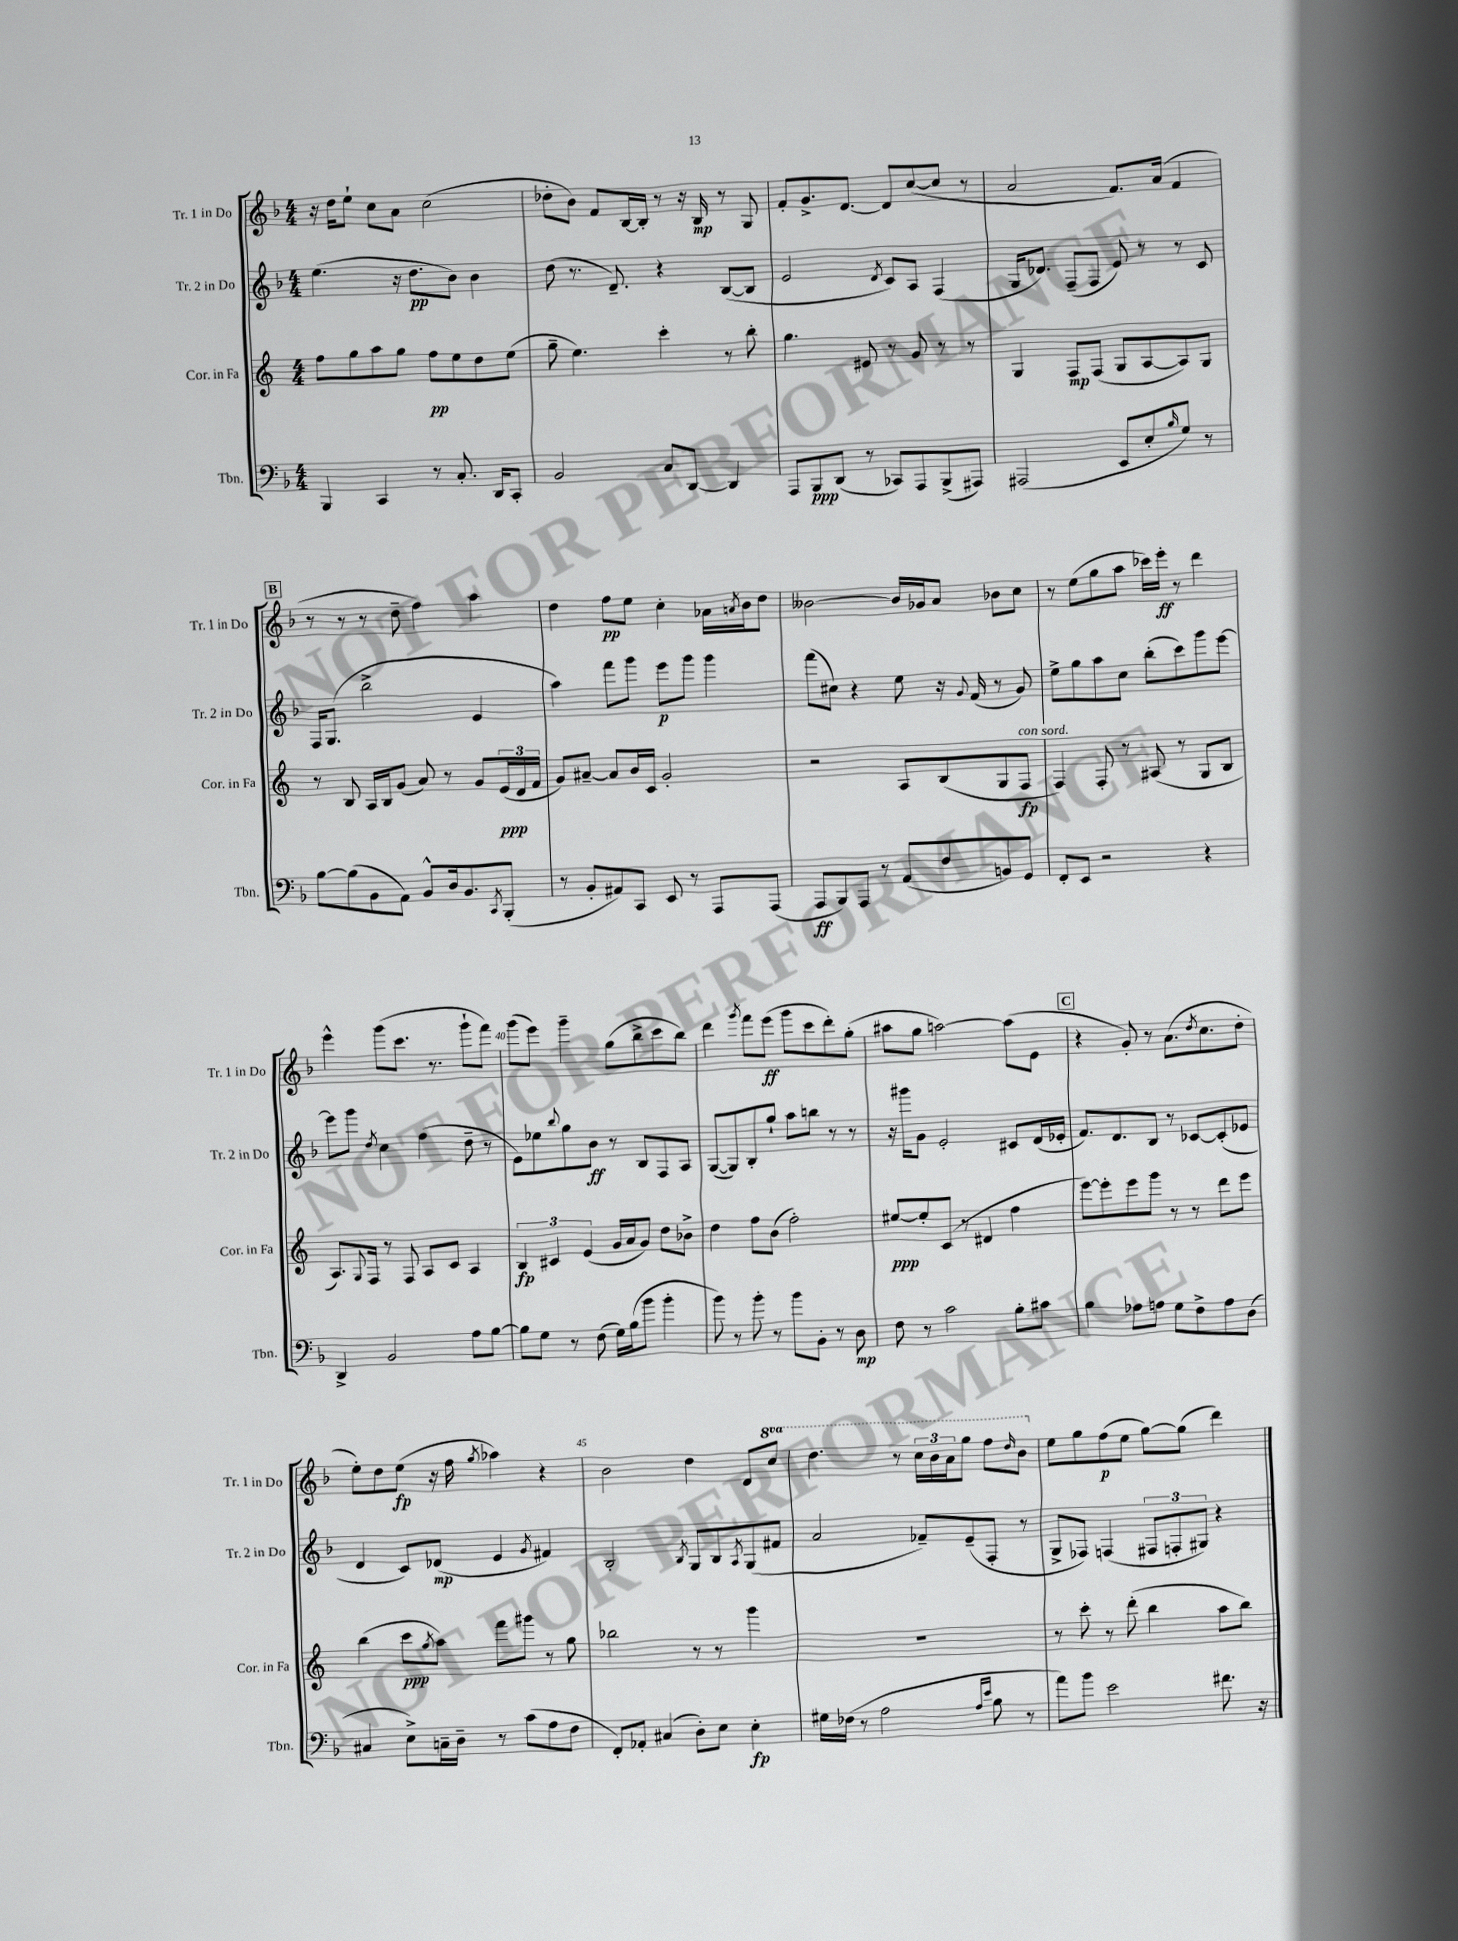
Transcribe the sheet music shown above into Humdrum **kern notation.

**kern	**dynam	**kern	**dynam	**kern	**dynam	**kern	**dynam
*part4	*part4	*part3	*part3	*part2	*part2	*part1	*part1
*staff4	*staff4	*staff3	*staff3	*staff2	*staff2	*staff1	*staff1
*I"Tbn.	*	*I"Cor. in Fa	*	*I"Tr. 2 in Do	*	*I"Tr. 1 in Do	*
*I'Tbn.	*	*I'Cor. in Fa	*	*I'Tr. 2 in Do	*	*I'Tr. 1 in Do	*
*clefF4	*	*clefG2	*	*clefG2	*	*clefG2	*
*k[b-]	*	*k[]	*	*k[b-]	*	*k[b-]	*
*M4/4	*	*M4/4	*	*M4/4	*	*M4/4	*
=31	=31	=31	=31	=31	=31	=31	=31
4BBB-/	.	8ff\L	.	(4.ee\	.	16r	.
.	.	.	.	.	.	16dd\KL	.
.	.	8gg\	.	.	.	8ee`\J	.
4CC/	.	8aa\	.	.	.	8cc\L	.
.	.	8gg\J	.	16r	.	8a\J	.
.	.	.	.	8.dd\L	pp	.	.
8r	.	8ff\L	pp	.	.	(2cc\	.
8.C'/	.	8ee\	.	8b-\J)	.	.	.
.	.	8dd\	.	4b-\	.	.	.
16DD/KL	.	.	.	.	.	.	.
8CC'/J	.	(8ee\J	.	.	.	.	.
=32	=32	=32	=32	=32	=32	=32	=32
2BB-/	.	8gg~\	.	(8dd\	.	8dd-X'\L	.
.	.	4.ee\)	.	8.r	.	8b-\J)	.
.	.	.	.	.	.	8f/L	.
.	.	.	.	8.d~/)	.	.	.
.	.	.	.	.	.	[16B-/L	.
.	.	.	.	.	.	16B-'/JJ]	.
8C/L	.	4ccc'\	.	4r	.	8r	.
[8DD/J	.	.	.	.	.	16r	.
.	.	.	.	.	.	16B-/	mp
4DD/]	.	8r	.	([8B-/L	.	8r	.
.	.	8bb'\	.	8B-/J]	.	8G/	.
=33	=33	=33	=33	=33	=33	=33	=33
8AAA/L	.	4.gg\	.	2e/	.	8f'/L	.
8BBB-/	ppp	.	.	.	.	8.g^/	.
(8DD/J	.	.	.	.	.	.	.
.	.	.	.	.	.	[8.d/J	.
8r	.	8e#X/	.	.	.	.	.
.	.	.	.	8qd/	.	.	.
8CC-X/L)	.	8r	.	8c/L)	.	8d/L]	.
8AAA/	.	8g/	.	8A/J	.	([8cc/	.
(8BBB-^/	.	8r	.	(4F/	.	8cc/J]	.
8AAA#X/J)	.	8r	.	.	.	8r	.
=34	=34	=34	=34	=34	=34	=34	=34
(2AAA#X/	.	4G/	.	16G/KL	.	2a/	.
.	.	.	.	8.d-X/J)	.	.	.
.	.	8F/L	mp	(8F~/L	.	.	.
.	.	(8F/J	.	8F/J	.	.	.
8EE/L	.	8G/L	.	8e/)	.	8.f/L)	.
8E'/	.	[8A/	.	8r	.	.	.
.	.	.	.	.	.	(16a/Jk	.
16qqB-/	.	.	.	.	.	.	.
8G/J)	.	8A/])	.	8r	.	4f/	.
8r	.	8G/J	.	8c/	.	.	.
!!LO:LB:g=z
!!LO:REH:place=s1:t=B
=35	=35	=35	=35	=35	=35	=35	=35
[8B-\L	.	8r	.	16F/KL	.	8r	.
.	.	.	.	(8.G/J	.	.	.
(8B-\]	.	8B/	.	.	.	8r	.
8BB-\	.	16A/LL	.	2bb-^\	.	8r	.
.	.	16B/J	.	.	.	.	.
8AA\J)	.	(8g/J	.	.	.	8dd~\	.
8BB-^^/L	.	8a/)	.	.	.	4ff\)	.
16D/k	.	8r	.	.	.	.	.
8.BB-/	.	.	.	.	.	.	.
.	.	8g/L	.	4e/	.	4aa\	.
8qCC/	.	.	.	.	.	.	.
(8BBB-'/J	.	(24e/L	ppp	.	.	.	.
.	.	24d/	.	.	.	.	.
.	.	24f/JJ	.	.	.	.	.
=36	=36	=36	=36	=36	=36	=36	=36
8r	.	8g/L)	.	4aa\)	.	4dd\	.
8BB-'/L	.	[8a#X~/J	.	.	.	.	.
8AA#X/)	.	8a#/L]	.	8fff\L	.	8ff\L	pp
8CC/J	.	16b/L	.	8ggg\J	.	8ee\J	.
.	.	16c/JJ	.	.	.	.	.
8EE/	.	2g'/	.	8eee\L	p	4cc'\	.
8r	.	.	.	8ggg\J	.	.	.
8AAA/L	.	.	.	4ggg\	.	16a-X\LL	.
.	.	.	.	.	.	8qan/	.
.	.	.	.	.	.	16b-\J	.
(8AAA/J	.	.	.	.	.	8dd\J	.
=37	=37	=37	=37	=37	=37	=37	=37
8AAA/L	ff	2r	.	(8fff\L	.	[2b--X\	.
8BBB-/)	.	.	.	8cc#X\J)	.	.	.
8AAA/J	.	.	.	4r	.	.	.
8r	.	.	.	.	.	.	.
(8AA/L	.	8A/L	.	8ee\	.	16b--/LL]	.
.	.	.	.	.	.	16g-X/J	.
8F/	.	(8B/	.	16r	.	8a/J	.
.	.	.	.	8qqg/	.	.	.
.	.	.	.	(16f/	.	.	.
8BBn/)	.	8G/	.	8r	.	8b-X\L	.
!	!	!LO:TX:a:i:t=con sord.	!	!	!	!	!
8GG/J	.	8F/J	fp	8g/)	.	8cc\J	.
=38	=38	=38	=38	=38	=38	=38	=38
8FF'/L	.	4F/)	.	8ee^\L	.	8r	.
8EE/J	.	.	.	8gg\	.	(8ee\L	.
2r	.	8F'/	.	8aa\	.	8gg\	.
.	.	8r	.	8cc\J	.	8aa\J	.
.	.	(8A#X/	.	(8bb-'\L	.	16ccc-X\LL)	.
.	.	.	.	.	.	16eee'\JJ	ff
.	.	8r	.	8ccc\)	.	8r	.
4r	.	8G/L	.	8ggg\	.	4ddd\	.
.	.	8B/J	.	[8eee\J	.	.	.
!!LO:LB:g=z
=39	=39	=39	=39	=39	=39	=39	=39
4DD^/	.	8.A/L)	.	8eee\L]	.	4eee^^\	.
.	.	.	.	8ggg\J	.	.	.
.	.	8qqG/	.	.	.	.	.
.	.	16F/Jk	.	.	.	.	.
.	.	.	.	8qdd/	.	.	.
2BB-/	.	8r	.	4cc\	.	(8ggg\L	.
.	.	8F/	.	.	.	8.ccc\J	.
.	.	8A/L	.	(4ff\	.	.	.
.	.	.	.	.	.	8.r	.
.	.	8c/J	.	.	.	.	.
8A\L	.	4A/	.	8dd~\	.	8ggg`\L	.
[8B-\J	.	.	.	8r	.	8fff\J)	.
=40	=40	=40	=40	=40	=40	=40	=40
8B-\L]	.	6B/	fp	8e\L)	.	(8ggg\L	.
8G\J	.	.	.	8ee-X\	.	8eee\J)	.
.	.	6c#X/	.	.	.	.	.
.	.	.	.	8qqbb-/	.	.	.
8r	.	.	.	8gg\	.	4ggg~\	.
.	.	(6e/	.	.	.	.	.
(8F\	.	.	.	8b-\J	ff	.	.
16G\LL)	.	16g/LL	.	8r	.	(8gg\L	.
(16B-\J	.	16a/J	.	.	.	.	.
8b-\J	.	8g/J)	.	8B-/L	.	8bb-^\	.
4b-'\	.	8dd\L	.	8F/	.	8ccc\	.
.	.	8b-X^\J	.	8A/J	.	8bb-\J)	.
=41	=41	=41	=41	=41	=41	=41	=41
8b-\)	.	4dd\	.	([8G/L	.	4ddd\	.
8r	.	.	.	8G/])	.	.	.
.	.	.	.	.	.	8qggg/	.
8b-'\	.	8ff\L	.	8B-'/	.	8fff\L	.
8r	.	(8b\J	.	8gg`/J	.	(8eee\J	ff
8b-\L	.	2ff'\)	.	8aa\L	.	8ggg\L	.
8BB-'\J	.	.	.	8bbn\J	.	8ccc\	.
8r	.	.	.	8r	.	8ddd'\)	.
8D\	mp	.	.	8r	.	(8gg'\J	.
=42	=42	=42	=42	=42	=42	=42	=42
8F\	.	[8ee#X/L	ppp	16r	.	8aa#X\L	.
.	.	.	.	16ggg#X\KL	.	.	.
8r	.	8ee#'/]	.	8g\J	.	8gg\J	.
2c\	.	(8c/J	.	2e'/	.	[2aan\)	.
.	.	8r	.	.	.	.	.
.	.	4d#X/	.	.	.	.	.
8B-'\L	.	4ff\	.	8c#X/L	.	(8aa\L]	.
8c#X\J	.	.	.	(16d/L	.	8e\J	.
.	.	.	.	16e-X'/JJ	.	.	.
!!LO:REH:place=s1:t=C
=43	=43	=43	=43	=43	=43	=43	=43
4B-\	.	[8eee\L)	.	8.f/L)	.	4r	.
.	.	8eee'\]	.	.	.	.	.
.	.	.	.	8.d/	.	.	.
8A-X\L	.	8eee\	.	.	.	8g'/)	.
8An\J	.	8ggg\J	.	8B-/J	.	8r	.
8G\L	.	8r	.	8r	.	(8.a\L	.
8F^\	.	8r	.	[8c-X/L	.	.	.
.	.	.	.	.	.	8qdd/	.
.	.	.	.	.	.	8.cc\	.
8A\	.	8ddd\L	.	(8c-'/]	.	.	.
(8D\J	.	8eee\J	.	8e-X/J	.	8dd'\J	.
!!LO:LB:g=z
=44	=44	=44	=44	=44	=44	=44	=44
4C#X/	.	(4bb\	.	4d/	.	8ee'\L)	.
.	.	.	.	.	.	8dd\	.
8E^\L)	.	8ccc\L	ppp	8c/L)	.	(8ee\J	fp
.	.	8qgg/	.	.	.	.	.
16Cn~\L	.	8aa\J)	.	(8d-X/J	mp	16r	.
16D~\JJ	.	.	.	.	.	16ff\	.
.	.	.	.	.	.	8qgg/	.
8r	.	8fff\L	.	4e/	.	4aa-X\)	.
(8c\L	.	8ggg#X\J	.	.	.	.	.
.	.	.	.	8qg/	.	.	.
8A\	.	8r	.	4f#X/)	.	4r	.
8F\J	.	8gg\	.	.	.	.	.
=45	=45	=45	=45	=45	=45	=45	=45
8FF'/L)	.	2bb-X\	.	2B-'/	.	2b-\	.
8AA-X'/J	.	.	.	.	.	.	.
(4C#X/	.	.	.	.	.	.	.
.	.	.	.	8qB-/	.	.	.
8D'\L)	.	8r	.	8G/L	.	4dd\	.
8E\J	.	8r	.	8B-/	.	.	.
.	.	.	.	8qA/	.	.	.
4E'\	fp	4ggg\	.	(8G/	.	8d/L	.
*	*	*	*	*	*	*8va	*
.	.	.	.	8f#X/J	.	8ccc/J	.
=46	=46	=46	=46	=46	=46	=46	=46
16G#X\LL	.	1r	.	2a/	.	4.ddd\	.
(16F-X\JJ	.	.	.	.	.	.	.
8r	.	.	.	.	.	.	.
2A\	.	.	.	.	.	.	.
.	.	.	.	.	.	8r	.
.	.	.	.	8f-X~/L)	.	24ccc\LL	.
.	.	.	.	.	.	24bb-\	.
.	.	.	.	.	.	24aa\J	.
.	.	.	.	(8e~/	.	8ggg\J	.
16qqA/LL	.	.	.	.	.	.	.
16qqe/JJ	.	.	.	.	.	.	.
8B-\	.	.	.	8F'/J	.	8fff\L	.
.	.	.	.	.	.	16qqddd/	.
8r	.	.	.	8r	.	8bb-\J	.
=47	=47	=47	=47	=47	=47	=47	=47
*	*	*	*	*	*	*X8va	*
8a\L)	.	8r	.	8G^/L	.	8ee\L	.
8b-\J	.	8ccc'\	.	8F-X/J)	.	8gg\	.
2e\	.	8r	.	(4Fn/	.	(8ff\	p
.	.	(8ddd'\	.	.	.	8ee\J	.
.	.	4bb\	.	12F#X/L	.	[8gg\L)	.
.	.	.	.	12Fn'/	.	.	.
.	.	.	.	.	.	(8gg\J]	.
.	.	.	.	12G#X/J)	.	.	.
8.f#X\	.	8aa\L	.	4r	.	4ddd\)	.
.	.	8bb\J)	.	.	.	.	.
16r	.	.	.	.	.	.	.
==	==	==	==	==	==	==	==
*-	*-	*-	*-	*-	*-	*-	*-
